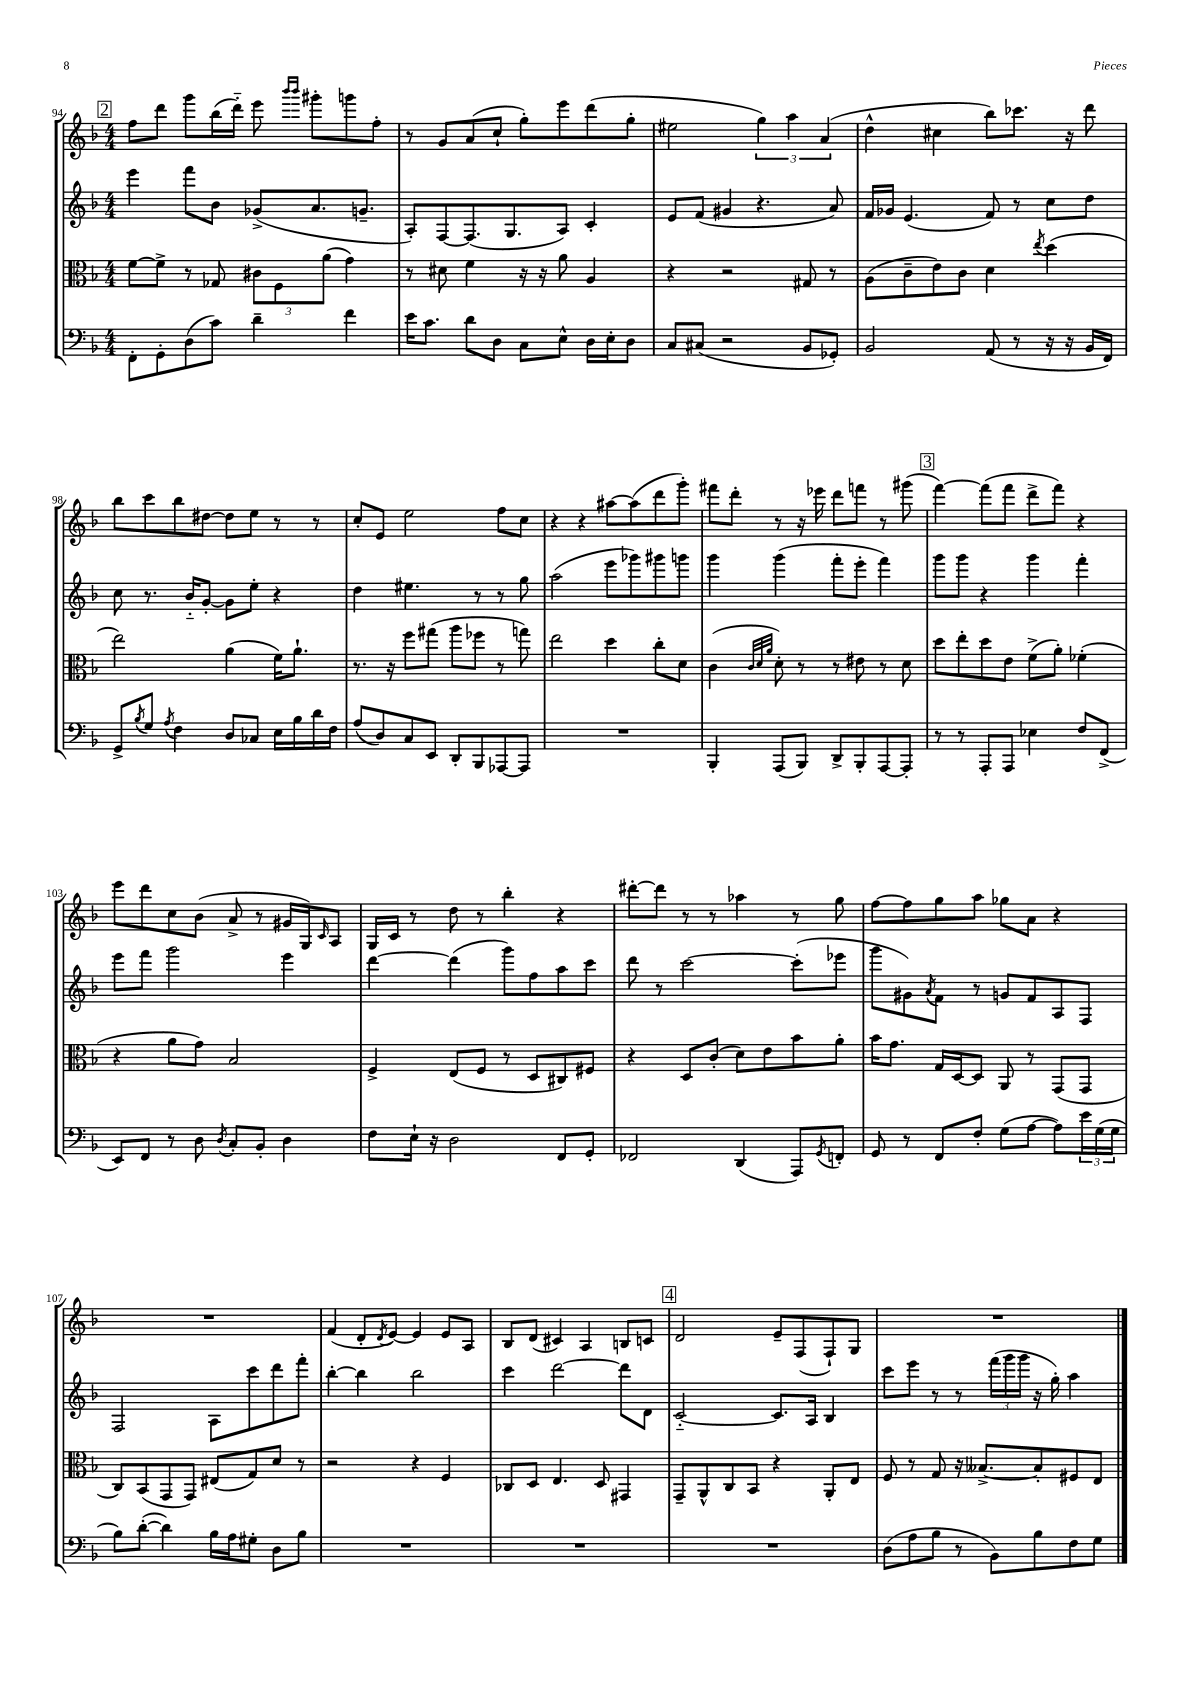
<<
\new StaffGroup <<
\new Staff = "s0" {
    \clef treble \key f \major \numericTimeSignature \time 4/4
    \mark \markup { \box "2" } f''8 d'''8 g'''8 bes''16( d'''16-_) e'''8 \grace { bes'''16 bes'''16 } gis'''8-. g'''8 f''8-. |
    r8 g'8 a'8( c''8-! g''8-.) e'''8 d'''8( g''8-. |
    eis''2 \tuplet 3/2 { g''4) a''4 a'4( } |
    d''4-^ cis''4 bes''8) ces'''8. r16 d'''8 |
    bes''8 c'''8 bes''8 dis''8~ dis''8 e''8 r8 r8 |
    c''8-. e'8 e''2 f''8 c''8 |
    r4 r4 ais''8~ ais''8( d'''8 g'''8-.) |
    fis'''8 d'''8-. r8 r16 ees'''16 d'''8 f'''8 r8 gis'''8( |
    \mark \markup { \box "3" } f'''4~) f'''8( f'''8 d'''8-> f'''8) r4 |
    e'''8 d'''8 c''8 bes'8( a'8-> r8 gis'16 g16) \grace { c'16 } a8 |
    g16 c'16 r8 d''8 r8 bes''4-. r4 |
    dis'''8~-. dis'''8 r8 r8 aes''4 r8 g''8 |
    f''8~ f''8 g''8 a''8 ges''8 a'8 r4 |
    R1 |
    f'4( d'8-. \acciaccatura { d'8 } e'8~) e'4 e'8 a8 |
    bes8 d'8( cis'4) a4 b8 c'8 |
    \mark \markup { \box "4" } d'2 e'8-- f8( f8-!) g8 |
    R1 \bar "|." |
}
\new Staff = "s1" {
    \clef treble \key f \major \numericTimeSignature \time 4/4
    \mark \markup { \box "2" } e'''4 f'''8 bes'8 ges'8->( a'8. g'8.-- |
    a8-.) f8~ f8.( g8. a8) c'4-. |
    e'8 f'8( gis'4 r4. a'8) |
    f'16 ges'16 e'4.( f'8) r8 c''8 d''8 |
    c''8 r8. bes'16-_ g'8~-. g'8 e''8-. r4 |
    d''4 eis''4. r8 r8 g''8 |
    a''2( e'''8 ges'''8) gis'''8 g'''8 |
    g'''4 g'''4( f'''8-. e'''8-. f'''4) |
    \mark \markup { \box "3" } g'''8 g'''8 r4 g'''4 f'''4-. |
    e'''8 f'''8 g'''2 e'''4 |
    d'''4~ d'''4( g'''8) f''8 a''8 c'''8 |
    d'''8 r8 c'''2~ c'''8-.( ees'''8 |
    g'''8 gis'8) \acciaccatura { a'8 } f'8 r8 g'8 f'8 a8 f8 |
    f2 a8 c'''8 d'''8 f'''8-. |
    bes''4~-. bes''4 bes''2 |
    c'''4 d'''2~ d'''8 d'8 |
    \mark \markup { \box "4" } c'2~-_ c'8. a16 bes4 |
    c'''8 e'''8 r8 r8 \tuplet 3/2 { f'''16( g'''16 g'''16 } r16 g''16-.) a''4 \bar "|." |
}
\new Staff = "s2" {
    \clef alto \key f \major \numericTimeSignature \time 4/4
    \mark \markup { \box "2" } f'8~ f'8-> r8 ges8 \tuplet 3/2 { cis'8 f8 a'8( } g'4) |
    r8 dis'8 f'4 r16 r16 a'8 a4 |
    r4 r2 gis8 r8 |
    a8( c'8-- e'8) c'8 d'4 \acciaccatura { e''8 } d''4( |
    e''2) a'4( f'16) a'8.-! |
    r8. r16 f''8 gis''8( a''8 fes''8 r8 g''8) |
    e''2 d''4 c''8-. d'8 |
    c'4( \grace { c'32 d'32 a'32 } d'8-.) r8 r8 eis'8 r8 d'8 |
    \mark \markup { \box "3" } d''8 e''8-. d''8 e'8 f'8->( a'8-.) fes'4-.( |
    r4 a'8 g'8) bes2 |
    f4-> e8( f8 r8 d8 cis8) fis8 |
    r4 d8 c'8-.( d'8) e'8 bes'8 a'8-. |
    bes'16 g'8. g16 d16~ d8 a,8 r8 g,8( g,8 |
    c8) bes,8( g,8 g,8) eis8( g8) d'8 r8 |
    r2 r4 f4 |
    ces8 d8 e4. d8 gis,4 |
    \mark \markup { \box "4" } g,8-- a,8-^ c8 bes,8 r4 a,8-. e8 |
    f8 r8 g8 r16 beses8.~-> beses8-. fis8 e8 \bar "|." |
}
\new Staff = "s3" {
    \clef bass \key f \major \numericTimeSignature \time 4/4
    \mark \markup { \box "2" } f,8-. g,8-. d8( c'8) d'4-- f'4 |
    e'16 c'8. d'8 d8 c8 e8-^ d16 e16-. d8 |
    c8 cis8( r2 bes,8 ges,8-.) |
    bes,2 a,8( r8 r16 r16 bes,16 f,16) |
    g,8-> \acciaccatura { bes8 } g8 \acciaccatura { a8 } f4 d8 ces8 e16 bes16 d'16 f16 |
    a8( d8) c8 e,8 d,8-. bes,,8 aes,,8~ aes,,8 |
    R1 |
    bes,,4-. a,,8( bes,,8) d,8-> bes,,8-. a,,8~ a,,8-. |
    \mark \markup { \box "3" } r8 r8 a,,8-. a,,8 ees4 f8 f,8->( |
    e,8) f,8 r8 d8 \acciaccatura { d8 } c8-. bes,8-. d4 |
    f8 e16-! r16 d2 f,8 g,8-. |
    fes,2 d,4( a,,8) \acciaccatura { g,8 } f,8-. |
    g,8 r8 f,8 f8-. g8( a8~ a8) \tuplet 3/2 { e'16 g16( g16 } |
    bes8) d'8~-.( d'4) bes16 a16 gis8-. d8 bes8 |
    R1 |
    R1 |
    \mark \markup { \box "4" } R1 |
    d8( a8 bes8 r8 bes,8) bes8 f8 g8 \bar "|." |
}
>>
>>
\layout { \context { \Score currentBarNumber = #94 } }
